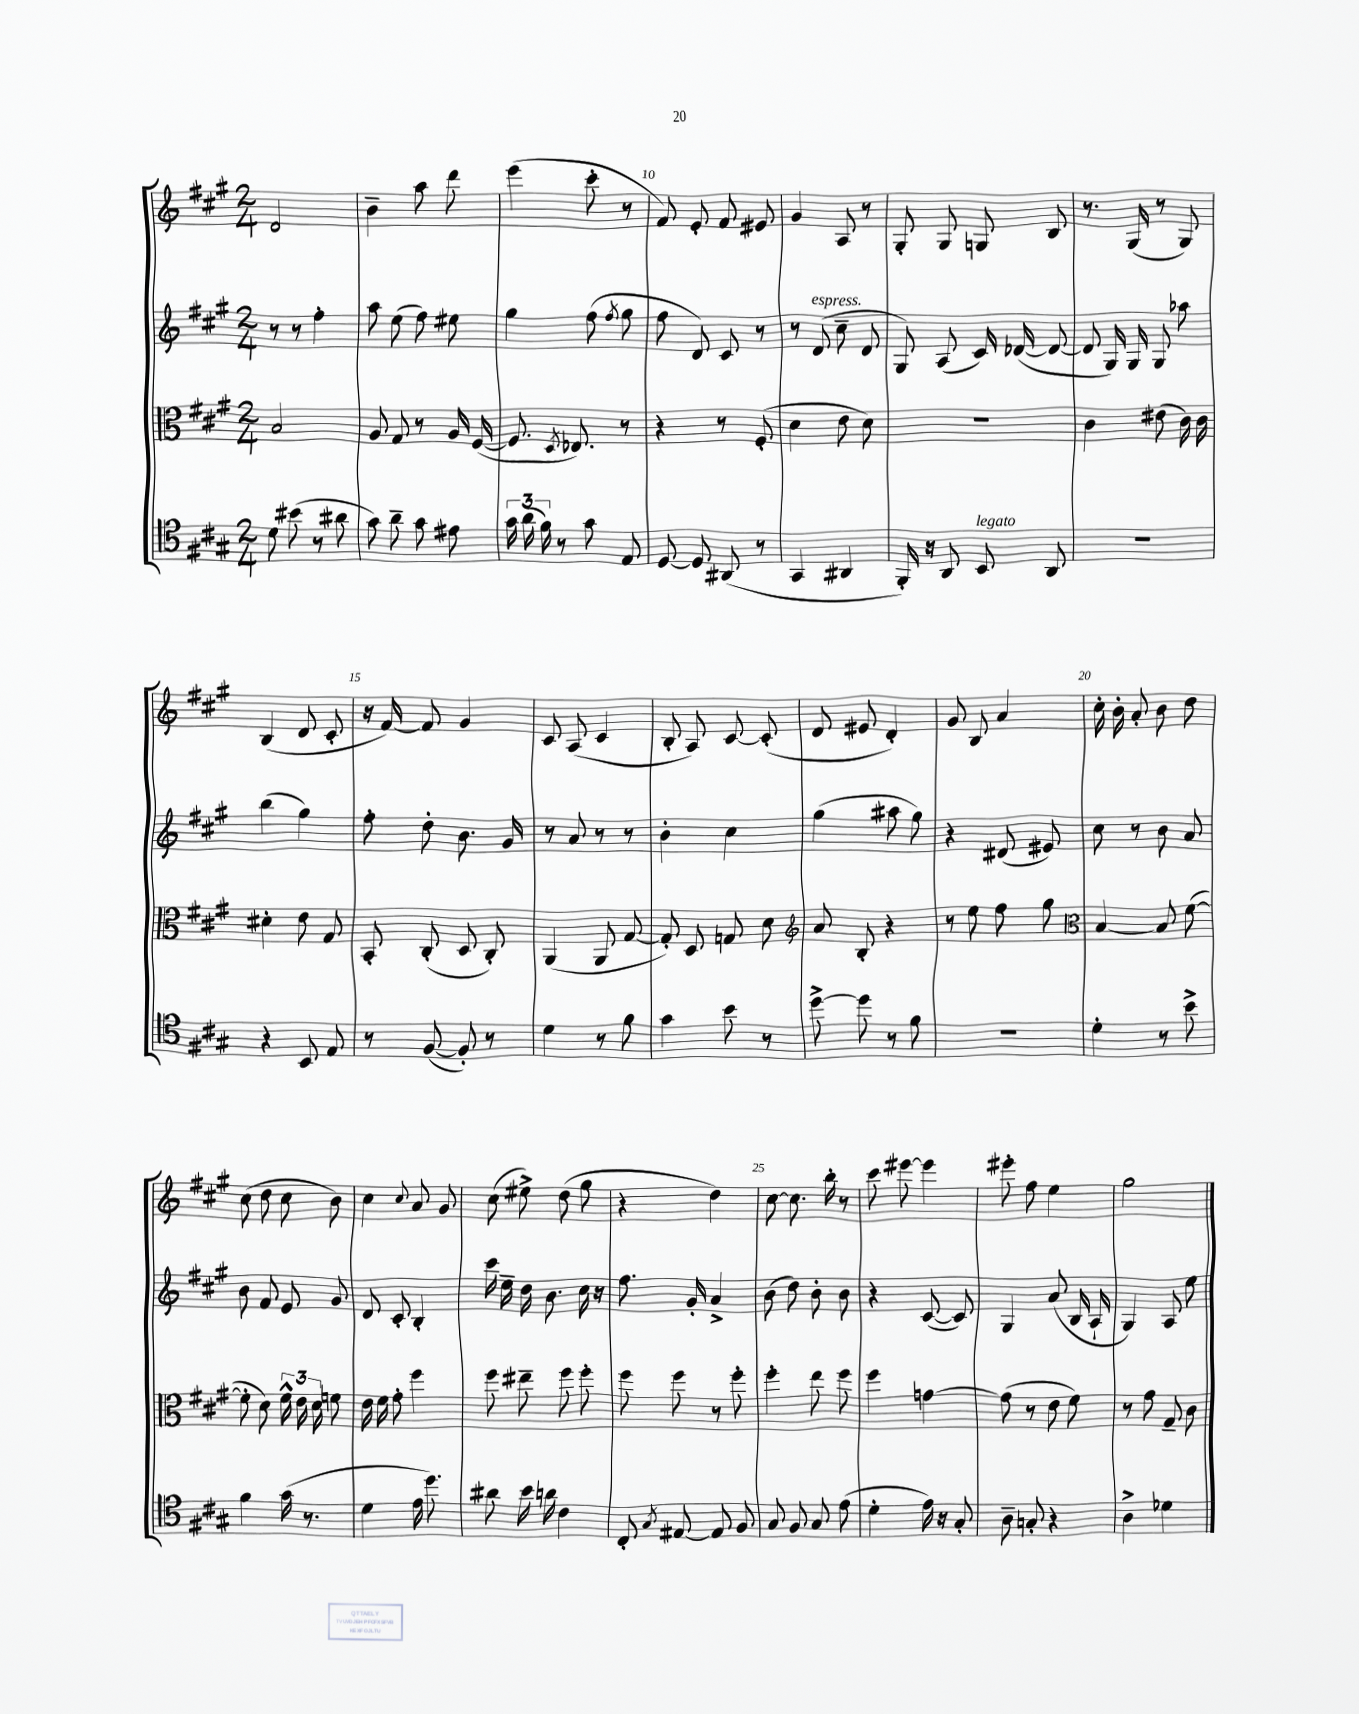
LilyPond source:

<<
\new StaffGroup <<
\new Staff = "s0" {
    \clef treble \key a \major \numericTimeSignature \time 2/4
    \autoBeamOff d'2 |
    b'4-- a''8 d'''8 |
    e'''4( cis'''8-. r8 |
    fis'8) e'8-. fis'8 eis'8 |
    gis'4 a8 r8 |
    gis8-. gis8 g8 b8 |
    r8. gis16( r8 gis8) |
    b4( d'8 cis'8-. |
    r16 fis'16~) fis'8 gis'4 |
    cis'8 a8( cis'4 |
    b8-. a8) cis'8~ cis'8-.( |
    d'8 eis'8 d'4-.) |
    gis'8 b8 a'4 |
    cis''16-. b'16-. a'8-. b'8 d''8 |
    cis''8( d''8 cis''8 b'8) |
    cis''4 \appoggiatura { cis''8 } a'8 gis'8 |
    cis''8( eis''8->) d''8( gis''8 |
    r4 d''4) |
    cis''8~ cis''8. b''16-. r8 |
    cis'''8 eis'''8~ eis'''4 |
    eis'''8-. fis''8 e''4 |
    gis''2 \bar "|." |
}
\new Staff = "s1" {
    \clef treble \key a \major \numericTimeSignature \time 2/4
    \autoBeamOff r8 r8 fis''4-. |
    a''8 e''8( fis''8) eis''8 |
    gis''4 fis''8( \acciaccatura { fis''8 } gis''8 |
    fis''8 d'8) cis'8 r8 |
    r8 d'8^\markup { \italic "espress." }( cis''8-- d'8 |
    gis8) a8( cis'16) des'16~( des'8~ |
    des'8 gis16) gis16 gis8 aes''8 |
    b''4( gis''4) |
    fis''8-. d''8-. b'8. gis'16 |
    r8 a'8 r8 r8 |
    b'4-. cis''4 |
    gis''4( ais''8 gis''8) |
    r4 dis'8( eis'8) |
    cis''8 r8 b'8 a'8 |
    b'8 fis'8 e'8 gis'8 |
    d'8 cis'8-. b4-. |
    cis'''16 e''16-- d''16 b'8. cis''16 r16 |
    fis''8. gis'16-. a'4-> |
    b'8( d''8) b'8-. b'8 |
    r4 cis'8~( cis'8) |
    gis4 a'8( b16 a16-! |
    gis4) a8 e''8 \bar "|." |
}
\new Staff = "s2" {
    \clef alto \key a \major \numericTimeSignature \time 2/4
    \autoBeamOff b2 |
    a8 gis8 r8 a16 fis16~( |
    fis8. \acciaccatura { d8 } ees8.) r8 |
    r4 r8 fis8-.( |
    d'4 e'8 d'8) |
    R2 |
    cis'4 eis'8( cis'16) cis'16 |
    dis'4-. e'8 gis8 |
    b,8-. cis8-.( d8 cis8-.) |
    a,4( a,8 gis8~ |
    gis8-.) d8 g8 d'8 |
    \clef treble a'8 b8-. r4 |
    r8 e''8 fis''8 gis''8 |
    \clef alto b4~ b8 fis'8~( |
    fis'8-. d'8) \tuplet 3/2 { fis'16-^ e'16 d'16 } f'8 |
    e'16 fis'16 gis'8-. fis''4 |
    fis''8 eis''8-- fis''8 fis''8-. |
    fis''8 fis''8 r8 fis''8-. |
    fis''4-. e''8 fis''8 |
    fis''4 g'4~ |
    g'8( r8 e'8 fis'8) |
    r8 gis'8 gis8-- cis'8 \bar "|." |
}
\new Staff = "s3" {
    \clef tenor \key a \major \numericTimeSignature \time 2/4
    \autoBeamOff d'8 bis'8( r8 ais'8 |
    gis'8) a'8-- gis'8 eis'8 |
    \tuplet 3/2 { gis'16 a'16( fis'16) } r8 gis'8 e8 |
    d8~ d8 ais,8( r8 |
    gis,4 ais,4 |
    fis,16-.) r16 a,8 b,8^\markup { \italic "legato" } a,8 |
    R2 |
    r4 b,8 e8 |
    r8 fis8~( fis8-.) r8 |
    d'4 r8 fis'8 |
    gis'4 b'8 r8 |
    d''8~-> d''8 r8 fis'8 |
    R2 |
    d'4-. r8 b'8-> |
    fis'4 gis'16( r8. |
    d'4 e'16 d''8.) |
    ais'8 b'16 a'16 cis'4 |
    cis8-. \acciaccatura { gis8 } eis8~ eis8 fis8 |
    gis8 fis8 gis8 e'8( |
    d'4-. e'16) r16 gis8-. |
    a8-- g8-. r4 |
    a4-> des'4 \bar "|." |
}
>>
>>
\layout { \context { \Score currentBarNumber = #7 \override BarNumber.break-visibility = ##(#f #t #t) barNumberVisibility = #(every-nth-bar-number-visible 5) } }
